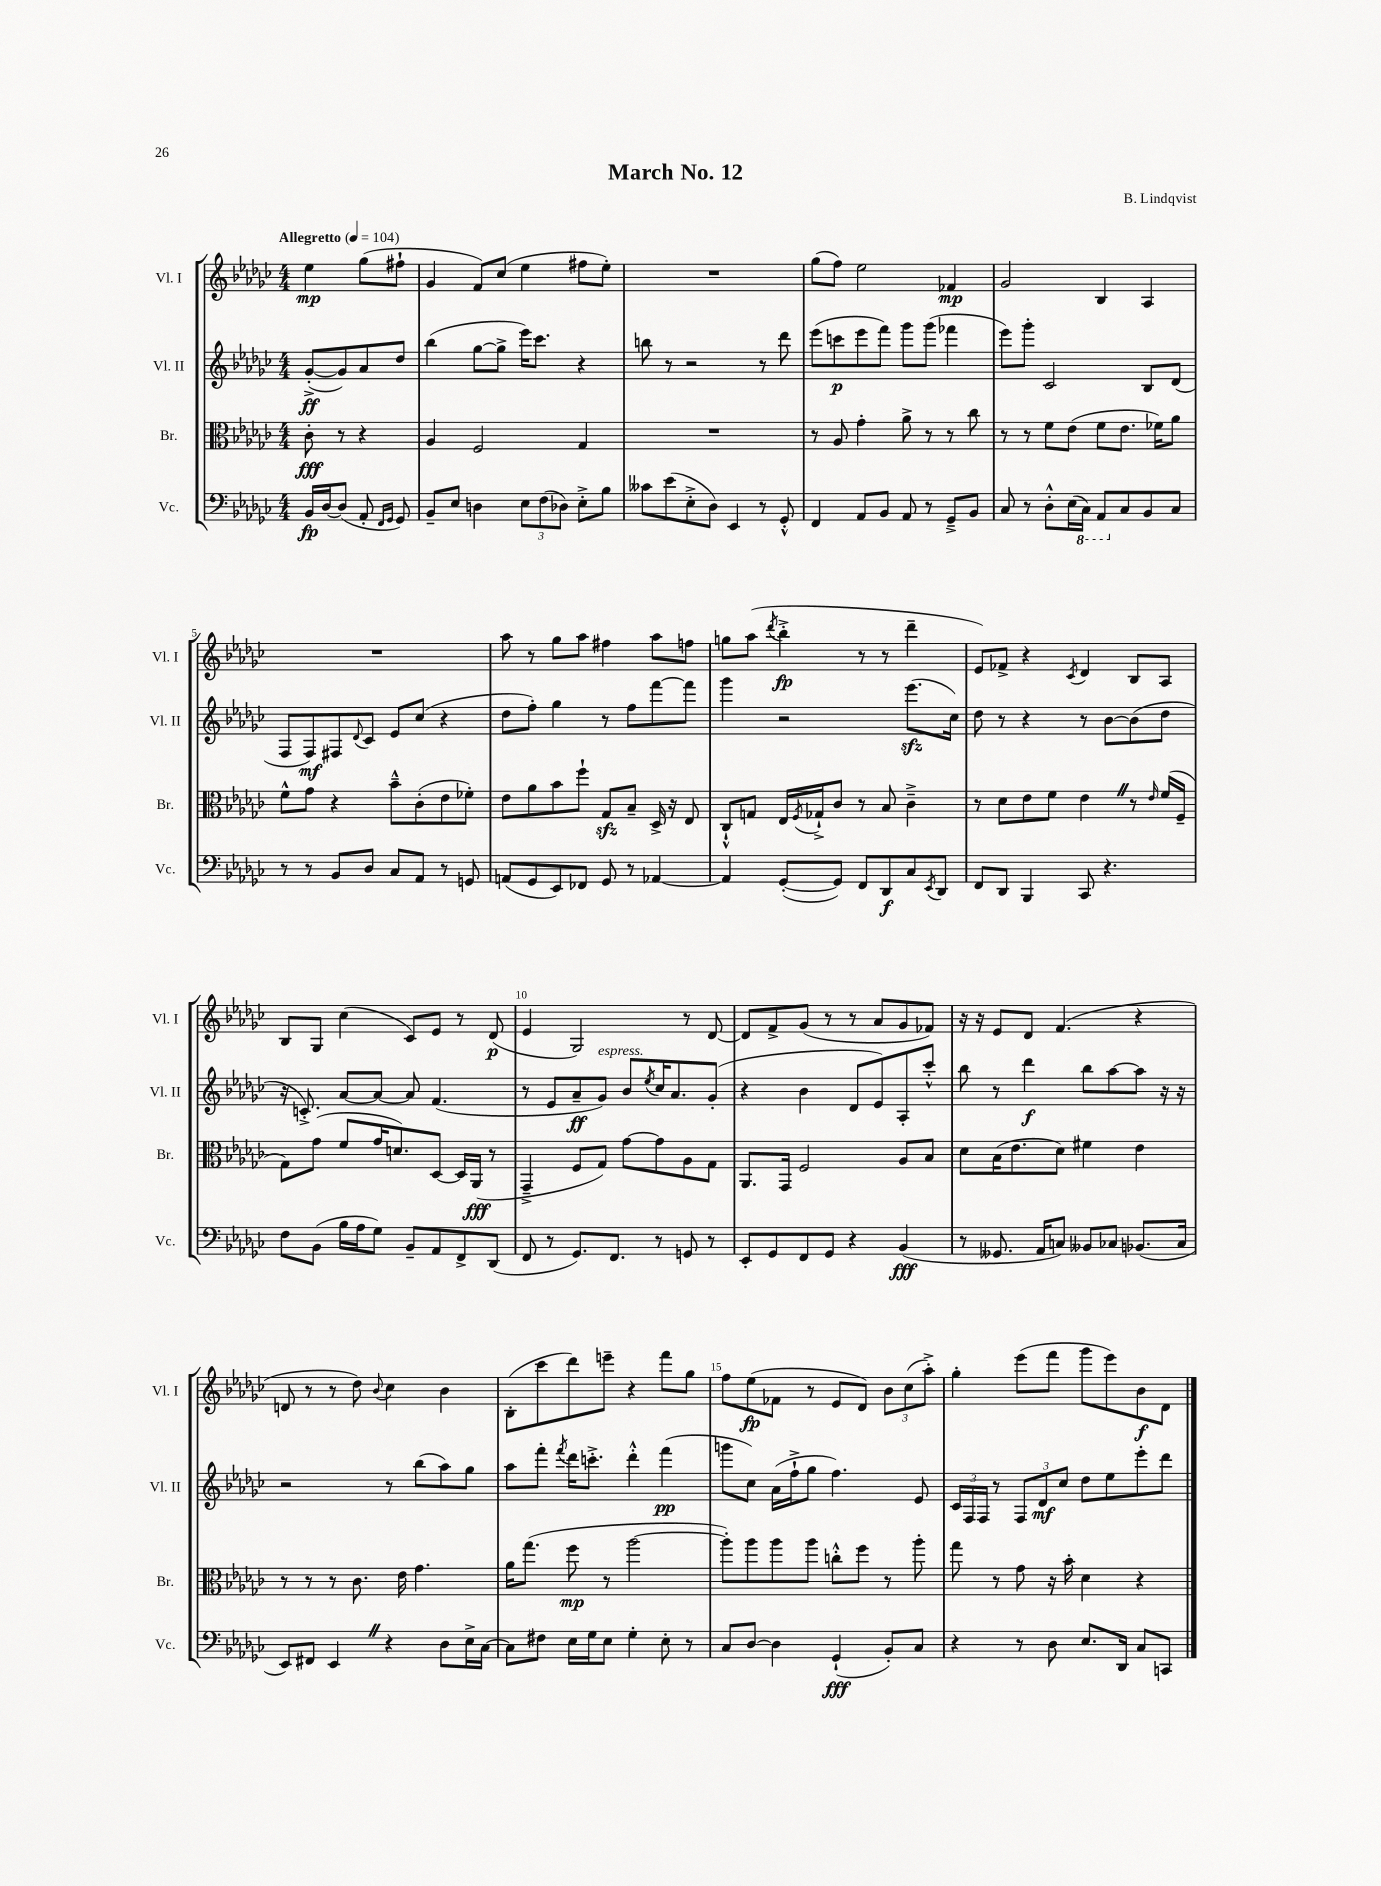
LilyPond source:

\header { title = "March No. 12" composer = "B. Lindqvist" }
<<
\new StaffGroup <<
\new Staff = "s0" \with { instrumentName = "Vl. I" shortInstrumentName = "Vl. I" } {
    \clef treble \key ges \major \numericTimeSignature \time 4/4 \partial 2 \tempo "Allegretto" 4 = 104
    ees''4\mp ges''8( fis''8-! |
    ges'4 f'8) ces''8( ees''4 fis''8 ees''8-.) |
    R1 |
    ges''8( f''8) ees''2 fes'4\mp |
    ges'2 bes4 aes4 |
    R1 |
    aes''8 r8 ges''8 aes''8 fis''4 aes''8 f''8 |
    g''8 aes''8( \acciaccatura { des'''8 } bes''4-.->\fp r8 r8 des'''4-- |
    ees'8) fes'8-> r4 \acciaccatura { ces'8 } des'4 bes8 aes8 |
    bes8 ges8 ces''4( ces'8) ees'8 r8 des'8\p( |
    ees'4 ges2) r8 des'8~ |
    des'8 f'8-> ges'8( r8 r8 aes'8 ges'8 fes'8) |
    r16 r16 ees'8 des'8 f'4.( r4 |
    d'8 r8 r8 des''8) \appoggiatura { bes'8 } ces''4 bes'4 |
    bes8-.( ces'''8 des'''8) e'''8-- r4 f'''8 ges''8 |
    f''8 ees''8\fp( fes'8 r8 ees'8 des'8) \tuplet 3/2 { bes'8 ces''8( aes''8-.->) } |
    ges''4-. ees'''8( f'''8 ges'''8 ees'''8) bes'8\f des'8 \bar "|." |
}
\new Staff = "s1" \with { instrumentName = "Vl. II" shortInstrumentName = "Vl. II" } {
    \clef treble \key ges \major \numericTimeSignature \time 4/4 \partial 2
    ges'8~-.->\ff( ges'8) aes'8 des''8 |
    bes''4( ges''8~ ges''8-> ees'''16) ces'''8. r4 |
    b''8 r8 r2 r8 des'''8 |
    ees'''8( c'''8\p ees'''8 f'''8) ges'''8 ges'''8( fes'''4 |
    ees'''8) ges'''8-. ces'2 bes8 des'8( |
    f8 f8\mf) fis8 \appoggiatura { des'8 } ces'8 ees'8 ces''8( r4 |
    des''8 f''8-.) ges''4 r8 f''8 f'''8~ f'''8 |
    ges'''4 r2 ees'''8.\sfz( ces''16) |
    des''8 r8 r4 r8 bes'8~ bes'8( des''8 |
    r16 c'8.-.->) aes'8~ aes'8~ aes'8 f'4.( |
    r8 ees'8 aes'8--\ff ges'8^\markup { \italic "espress." }) bes'8 \acciaccatura { ees''8 } ces''16 aes'8. ges'8-.( |
    r4 bes'4 des'8 ees'8) aes8-. ces'''8-.-^ |
    bes''8 r8 des'''4\f bes''8 aes''8~ aes''8 r16 r16 |
    r2 r8 bes''8( aes''8) ges''8 |
    aes''8 f'''8-. \acciaccatura { f'''8 } des'''16 c'''8.-.-> des'''4-.-^ f'''4\pp( |
    g'''8 ces''8) aes'16( f''16-!-> ges''8 f''4.) ees'8 |
    \tuplet 3/2 { ces'16 f16 f16 } r8 \tuplet 3/2 { f8 des'8\mf ces''8 } des''8 ees''8 ees'''8-. des'''8 \bar "|." |
}
\new Staff = "s2" \with { instrumentName = "Br." shortInstrumentName = "Br." } {
    \clef alto \key ges \major \numericTimeSignature \time 4/4 \partial 2
    ces'8-.\fff r8 r4 |
    aes4 f2 ges4 |
    R1 |
    r8 aes8 ges'4-. aes'8-> r8 r8 ces''8 |
    r8 r8 f'8 ees'8( f'8 ees'8. fes'16) aes'8 |
    f'8-^ ges'8 r4 bes'8---^ ces'8-.( ees'8 fes'8-.) |
    ees'8 aes'8 bes'8 f''8-! ges8\sfz bes8-- des16-> r16 ees8 |
    ces8-!-^ g8 ees16 \acciaccatura { f8 } ges16-!-> ces'8 r8 bes8 ces'4---> |
    r8 des'8 ees'8 f'8 ees'4 \once \override BreathingSign.text = \markup { \musicglyph "scripts.caesura.straight" } \breathe r8 \grace { ees'16 } f'16( f16-- |
    ges8) ges'8( f'8 ges'16 d'8.) des8~ des16 aes,16\fff( r8 |
    ges,4---> f8 ges8) ges'8~ ges'8 aes8 ges8 |
    aes,8. ges,16 f2 aes8 bes8 |
    des'8 bes16( ees'8. des'8) fis'4 ees'4 |
    r8 r8 r8 ces'8. ees'16 ges'4. |
    aes'16 ges''8.( f''8\mp r8 aes''2~ |
    aes''8-.) aes''8 aes''8 aes''8 c''8-.-^ f''8 r8 aes''8-. |
    ges''8 r8 ges'8 r16 bes'16-. des'4 r4 \bar "|." |
}
\new Staff = "s3" \with { instrumentName = "Vc." shortInstrumentName = "Vc." } {
    \clef bass \key ges \major \numericTimeSignature \time 4/4 \partial 2
    bes,16\fp des16~ des8( aes,8-. \grace { f,16 ges,16 } ges,8) |
    bes,8-- ees8 d4 \tuplet 3/2 { ees8 f8( des8) } ees8-.-> bes8 |
    ceses'8 ees'8( ees8-.-> des8) ees,4 r8 ges,8-.-^ |
    f,4 aes,8 bes,8 aes,8 r8 ges,8---> bes,8 |
    ces8 r8 des8-.-^ ees16( \ottava #-1 ces,16) aes,,8 \ottava #0 ces8 bes,8 ces8 |
    r8 r8 bes,8 des8 ces8 aes,8 r8 g,8 |
    a,8( ges,8 ees,8) fes,8 ges,8 r8 aes,4~ |
    aes,4 ges,8~-.( ges,8) f,8 des,8\f ces8 \acciaccatura { ees,8 } des,8 |
    f,8 des,8 bes,,4 ces,8 r4. |
    f8 bes,8( bes16 aes16 ges8) bes,8-- aes,8 f,8-> des,8( |
    f,8 r8 ges,8.) f,8. r8 g,8 r8 |
    ees,8-. ges,8 f,8 ges,8 r4 bes,4\fff( |
    r8 geses,8. aes,16 c8) beses,8 ces8 bes,8.( ces16 |
    ees,8) fis,8 ees,4 \once \override BreathingSign.text = \markup { \musicglyph "scripts.caesura.straight" } \breathe r4 des8 ees16-> ces16~ |
    ces8 fis8 ees16 ges16 ees8 ges4-. ees8-. r8 |
    ces8 des8~ des4 ges,4-!\fff( bes,8-.) ces8 |
    r4 r8 des8 ees8. des,16 ces8 c,8 \bar "|." |
}
>>
>>
\layout { \context { \Score \override BarNumber.break-visibility = ##(#f #t #t) barNumberVisibility = #(every-nth-bar-number-visible 5) } }
